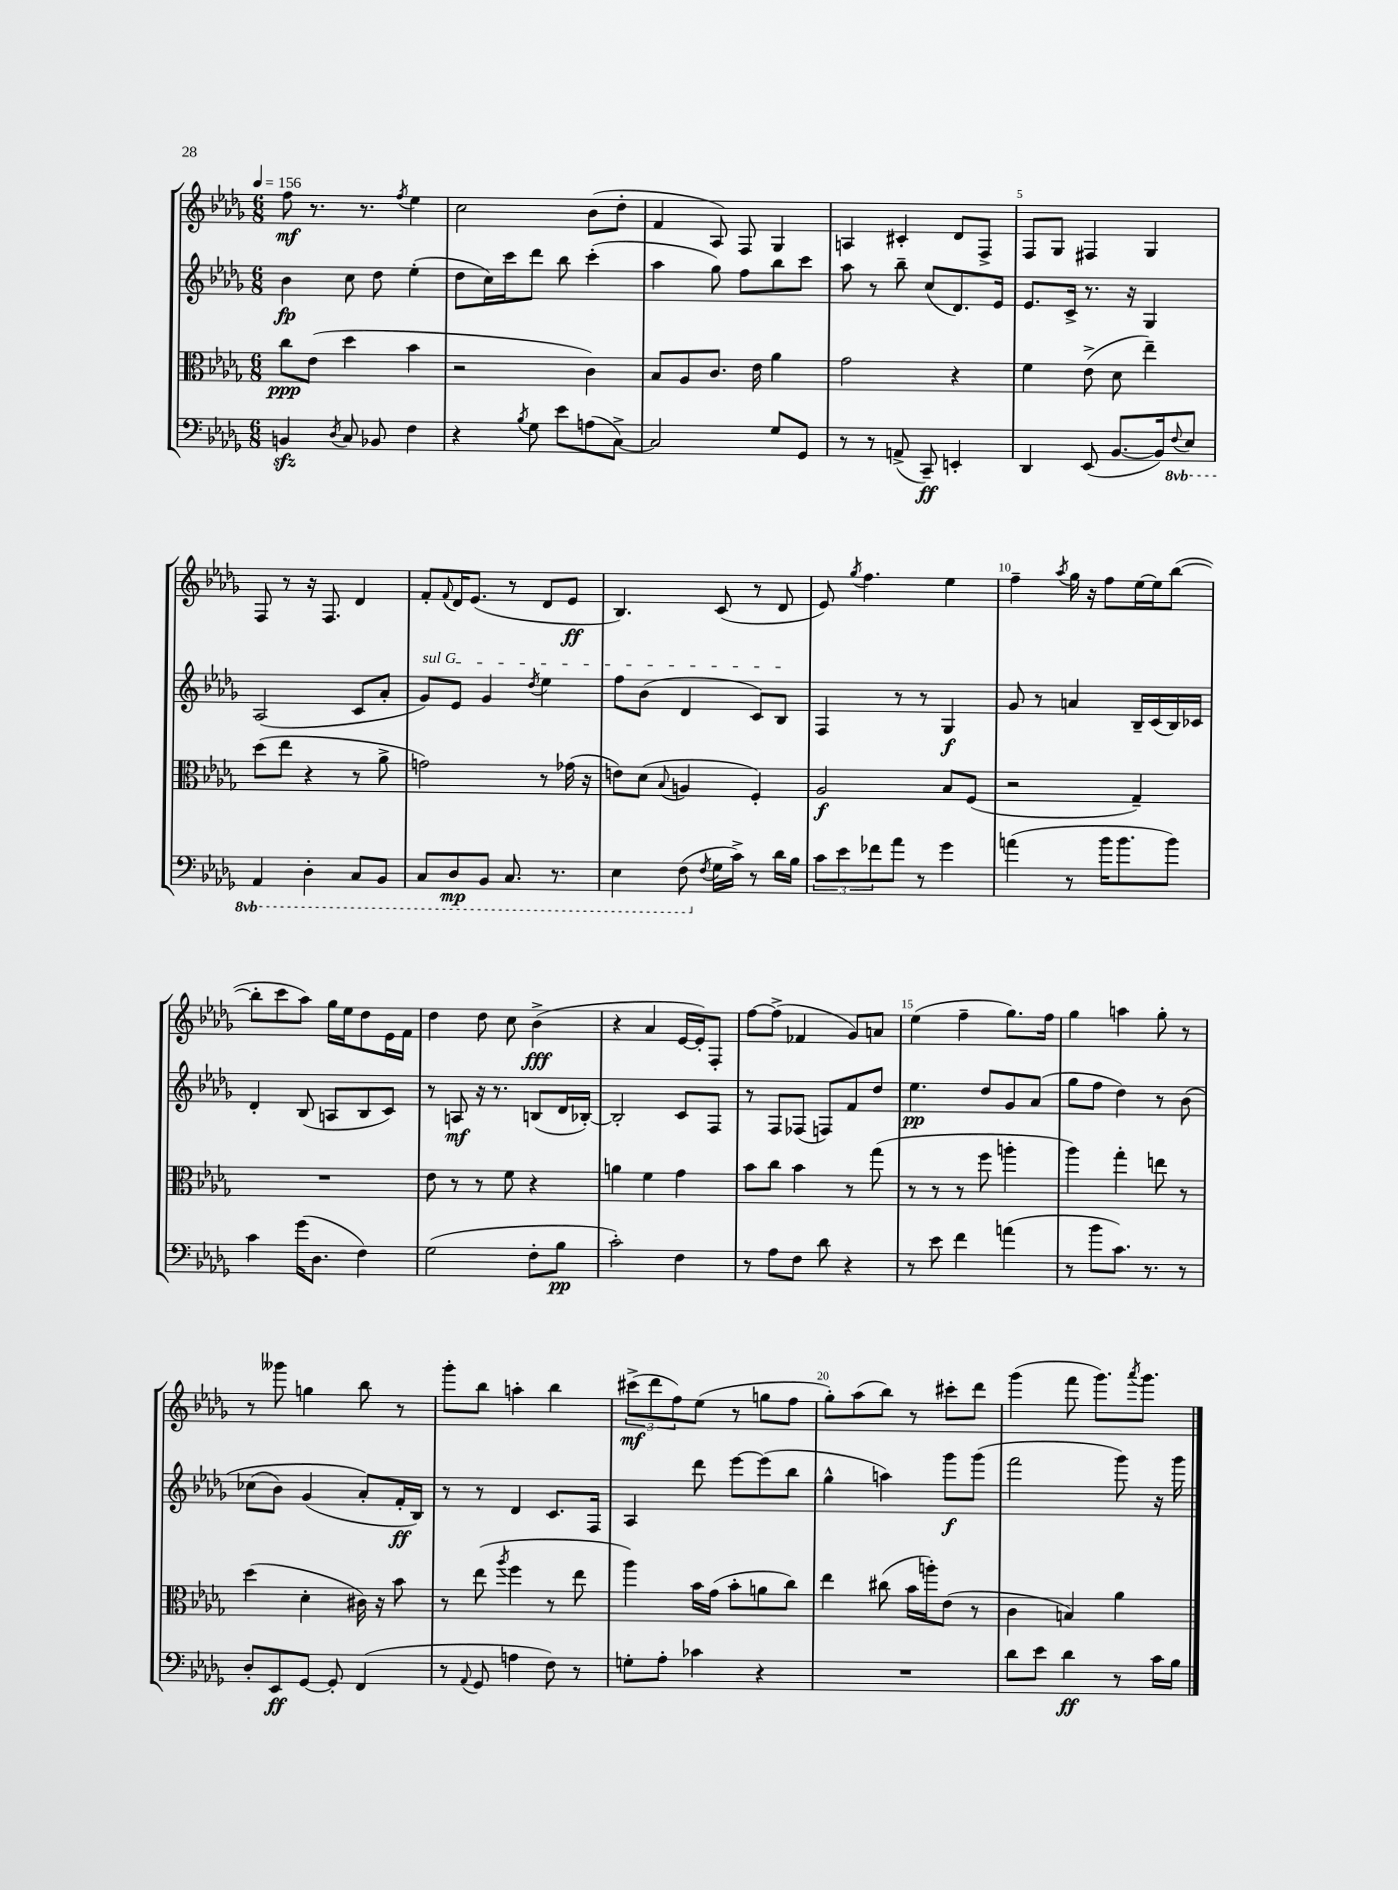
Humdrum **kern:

**kern	**kern	**kern	**kern
*staff4	*staff3	*staff2	*staff1
*clefF4	*clefC3	*clefG2	*clefG2
*k[b-e-a-d-g-]	*k[b-e-a-d-g-]	*k[b-e-a-d-g-]	*k[b-e-a-d-g-]
*M6/8	*M6/8	*M6/8	*M6/8
*MM156	*MM156	*MM156	*MM156
4BB	8cc	4b-	8ff
.	(8e-	.	8.r
8qD-	.	.	.
8C	4dd-	8cc	.
.	.	.	8.r
8BB-	.	8dd-	.
.	.	.	8qff
4F	4b-	(4ee-'	4ee-
=	=	=	=
4r	2r	8dd-	2cc
.	.	16cc)	.
.	.	16ccc	.
8qB-	.	.	.
8G-	.	8ddd-	.
8e-	.	8bb-	.
(8A	4c)	(4ccc'	(8b-
[8C^)	.	.	8dd-'
=	=	=	=
2C]	8B-	4aa-	4f
.	8A-	.	.
.	8.c	8gg-)	8A-)
.	.	8ff	8F
.	16e-	.	.
8G-	4a-	8bb-	4G-
8GG-	.	8ccc	.
=	=	=	=
8r	2g-	8aa-	4A
8r	.	8r	.
(8AA^	.	8bb-~	4c#'
8CC~)	.	(8cc	.
4EE'	4r	8.d-)	8d-
.	.	.	8F^
.	.	16e-	.
=	=	=	=
4DD-	4f	8.e-	8F
.	.	.	8G-
.	.	16c^	.
(8EE-	(8e-^	8.r	4F#
[8.BB-	8d-	.	.
.	.	16r	.
.	4ee-~)	4G-	4G-
16BB-])	.	.	.
8qqFF	.	.	.
8EE-	.	.	.
=	=	=	=
4AAA-	(8dd-	(2A-	8F
.	8ee-	.	8r
4DD-'	4r	.	16r
.	.	.	8.F
8CC	8r	8c	4d-
8BBB-	8a-^	8a-'	.
=	=	=	=
8CC	2g)	8g-)	8f'
.	.	.	8qqf
8DD-	.	8e-	16d-
.	.	.	(8.e-
8BBB-	.	4g-	.
8.CC	.	.	8r
.	.	8qdd-	.
.	8r	4ee-	8d-
8.r	.	.	.
.	(16g-	.	8e-
.	16r	.	.
=	=	=	=
4EE-	8e)	8ff	4.B-)
.	(8d-	(8b-	.
.	8qqB-	.	.
(8FF	4A	4d-	.
8qF	.	.	.
16G-	.	.	(8c
16c^)	.	.	.
8r	4F')	8c)	8r
16d-	.	8B-	8d-
16B-	.	.	.
=	=	=	=
12c	2A-	4F	8e-)
12e-	.	.	.
.	.	.	8qgg-
.	.	.	4.ff
12f-	.	.	.
8a-	.	8r	.
8r	.	8r	.
4g-	8B-	4G-	4ee-
.	(8F	.	.
=	=	=	=
(4a	2r	8g-	4ff~
.	.	8r	.
.	.	.	8qaa-
8r	.	4a	16gg-
.	.	.	16r
16b-	.	.	8ff
8.b-	.	.	.
.	4G-~)	16B-~	[16ee-
.	.	(16c	16ee-]
8b-)	.	16B-)	([8bb-
.	.	16c-	.
=	=	=	=
4c	2.r	4d-'	8bb-']
.	.	.	8ccc
(16g-	.	(8B-	8aa-)
8.D-	.	.	.
.	.	8A	16gg-
.	.	.	16ee-
4F)	.	8B-	8dd-
.	.	8c)	16e-
.	.	.	16f
=	=	=	=
(2G-	8e-	8r	4dd-
.	8r	8A	.
.	8r	16r	8dd-
.	.	8.r	.
.	8f	.	8cc
8F'	4r	(8B	(4b-^
8B-	.	16d-	.
.	.	[16B-')	.
=	=	=	=
2c')	4a	2B-']	4r
.	4f	.	4a-
4F	4g-	8c	[16e-
.	.	.	16e-'])
.	.	8F	8F'
=	=	=	=
8r	8b-	8r	[8ff
8A-	8cc	8F	(8ff^]
8F	4b-	(8F-	4f-
8d-	.	8F)	.
4r	8r	8f	8g-)
.	(8gg-	8dd-	8a
=	=	=	=
8r	8r	4.ee-	(4ee-
8e-	8r	.	.
4f	8r	.	4ff~
.	8ff	8dd-	.
(4a	4aa'	8g-	8.gg-)
.	.	(8a-	.
.	.	.	16ff
=	=	=	=
8r	4aa-)	8gg-	4gg-
8b-	.	8ff	.
8.c)	4gg-'	4dd-)	4aa
8.r	.	.	.
.	8ee	8r	8gg-'
8r	8r	&(8b-	8r
=	=	=	=
8D-'	(4dd-	(8cc-	8r
8EE-	.	8b-)	8ggg--
[8GG-	4d-'	(4g-	4gg
8GG-']	.	.	.
(4FF	16c#)	8a-'&)	8bb-
.	16r	.	.
.	8b-	16f'	8r
.	.	16B-)	.
=	=	=	=
8r	8r	8r	8ggg-'
8qqAA-	.	.	.
8GG-	(8ee-	8r	8bb-
.	8qaa-	.	.
4A	4ff	4d-	4aa'
8F)	8r	8.c	4bb-
8r	8ee-	.	.
.	.	16F	.
=	=	=	=
8G'	4aa-)	4A-	(12ccc#^
.	.	.	12ddd-
8A-'	.	.	.
.	.	.	12ff)
4c-	16b-	8ddd-	(8ee-
.	(16g-	.	.
.	8b-'	[8eee-	8r
4r	8a	(8eee-]	8gg
.	8cc)	8bb-	8ff
=	=	=	=
2.r	4ee-	4gg-^^	8gg-')
.	.	.	(8aa-
.	(8cc#	4aa)	8bb-)
.	16b-	.	8r
.	16aa')	.	.
.	(8e-	8ggg-	8ccc#'
.	8r	(8ggg-	8ddd-
=	=	=	=
8d-	4c	2fff	(4ggg-
8e-	.	.	.
4d-	4B)	.	8fff
.	.	.	8.ggg-)
8r	4a-	8ggg-)	.
.	.	.	8qaaa-
.	.	.	8.ggg-
16c	.	16r	.
16B-	.	16ggg-	.
==	==	==	==
*-	*-	*-	*-
